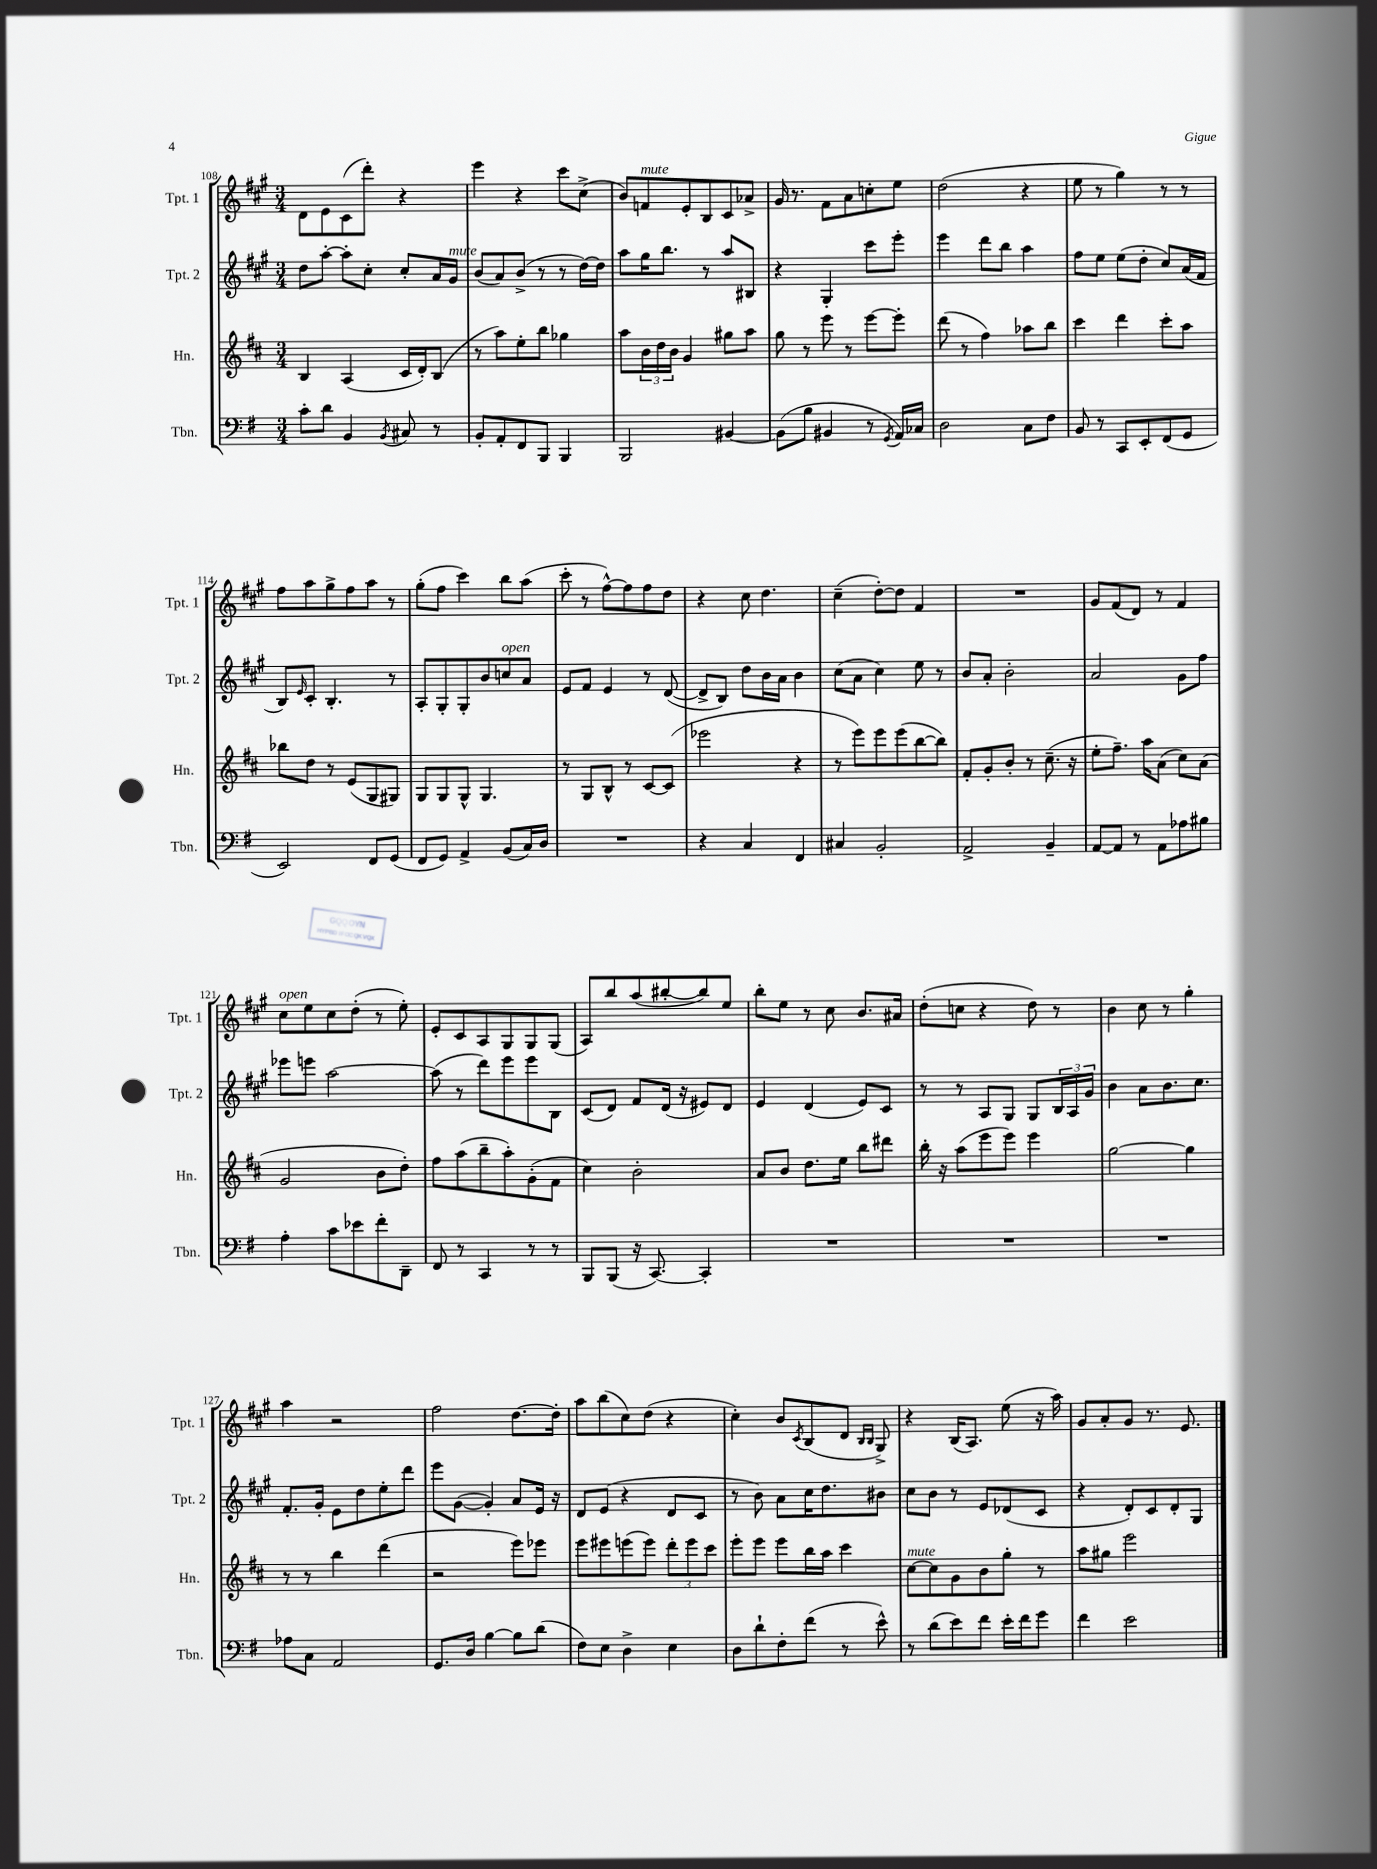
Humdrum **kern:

**kern	**kern	**kern	**kern
*part4	*part3	*part2	*part1
*staff4	*staff3	*staff2	*staff1
*I"Tbn.	*I"Hn.	*I"Tpt. 2	*I"Tpt. 1
*I'Tbn.	*I'Hn.	*I'Tpt. 2	*I'Tpt. 1
*clefF4	*clefG2	*clefG2	*clefG2
*k[f#]	*k[f#c#]	*k[f#c#g#]	*k[f#c#g#]
*M3/4	*M3/4	*M3/4	*M3/4
=108	=108	=108	=108
8c'\L	4B/	8dd\L	8d\L
8d\J	.	[8aa'\J	8e\
4BB/	(4A/	8aa'\L]	(8c#\
.	.	8cc#'\J	8ddd'\J)
8qBB/	.	.	.
8C#X/	16c#/LL	8cc#'/L	4r
.	16d'/J)	.	.
8r	(8B/J	16a/L	.
!	!	!LO:TX:a:i:t=mute	!
.	.	16g#/JJ	.
=109	=109	=109	=109
8BB'/L	8r	(8b/L	4eee\
8AA'/	8aa\L)	8a/)	.
8FF#/	8ee'\	(8b^/J	4r
8BBB/J	8bb\J	8r	.
4BBB/	4gg-X\	8r	8ccc#\L
.	.	[16dd\LL)	(8cc#^\J
.	.	16dd\JJ]	.
=110	=110	=110	=110
2BBB/	8aa\L	8aa\L	8b/L)
!	!	!	!LO:TX:a:i:t=mute
.	24b\L	16gg#\K	8fn/
.	24dd\	.	.
.	.	8.bb\J	.
.	24b\JJ	.	.
.	4g/	.	8e'/
.	.	8r	8B/
[4BB#X/	8gg#X\L	8aa/L	8c#/
.	8aa\J	8B#X/J	8a-X^/J
=111	=111	=111	=111
(8BB#\L]	8gg\	4r	16g#/
.	.	.	8.r
8B\J	8r	.	.
4BB#X/	8eee\	4G#'/	8f#\L
.	8r	.	8a\
8r	[8eee\L	8ccc#\L	8ccn'\
8qGG/	.	.	.
16AA/LL)	8eee'\J]	8eee'\J	8ee\J
16C-X/JJ	.	.	.
=112	=112	=112	=112
2D\	(8ddd\	4eee\	(2dd\
.	8r	.	.
.	4ff#\)	8ddd\L	.
.	.	8bb\J	.
8C\L	8aa-X\L	4aa\	4r
8F#\J	8bb\J	.	.
=113	=113	=113	=113
8BB/	4ccc#\	8ff#\L	8ee\
8r	.	8ee\J	8r
8CC/L	4ddd\	(8ee\L	4gg#\)
8EE'/	.	8dd'\J	.
(8FF#/	8ccc#'\L	8cc#/L)	8r
8GG/J	8aa\J	(16a/L	8r
.	.	16f#/JJ	.
!!LO:LB:g=z
=114	=114	=114	=114
2EE/)	8bb-X\L	8B/L)	8ff#\L
.	.	16qqe/	.
.	8dd\J	8c#'/J	8aa\
.	8r	4.B'/	8gg#^\
.	(8e/L	.	8ff#\
8FF#/L	8G/	.	8aa\J
(8GG/J	8G#X/J)	8r	8r
=115	=115	=115	=115
8FF#/L	8G/L	8A'/L	(8gg#'\L
8GG/J)	8G/	8G#'/	8ff#\J
4AA^/	8G^^/J	8G#'/	4ccc#\)
.	4.G/	8b/	.
!	!	!LO:TX:a:i:t=open	!
(8BB/L	.	8ccn/	8bb\L
16C/L)	.	8a/J	(8aa\J
16D/JJ	.	.	.
=116	=116	=116	=116
2.r	8r	8e/L	8ccc#'\
.	8G/L	8f#/J	8r
.	8B^^/J	4e/	[8ff#^^\L)
.	8r	.	8ff#\]
.	[8c#/L	8r	8ff#\
.	(8c#/J]	([8d/	8dd\J
=117	=117	=117	=117
4r	2eee-X\	8d^/L]	4r
.	.	8B/J)	.
4C/	.	8dd\L	8cc#\
.	.	16b\L	4.dd\
.	.	16a\JJ	.
4FF#/	4r	4b\	.
=118	=118	=118	=118
4C#X/	8r	(8cc#\L	(4cc#~\
.	8eee\L)	8a\J	.
2BB'/	8eee\	4cc#\)	[8dd'\L)
.	(8eee\	.	8dd\J]
.	[8bb\	8ee\	4f#/
.	8bb\J])	8r	.
=119	=119	=119	=119
2AA^/	8f#'/L	8b/L	2.r
.	8g'/	8a'/J	.
.	8b'/J	2b'\	.
.	8r	.	.
4BB~/	(8.cc#~\	.	.
.	16r	.	.
=120	=120	=120	=120
[8AA/L	8ee'\L	2a/	8g#/L
8AA/J]	8.ff#~\J)	.	(8f#/
8r	.	.	8d/J)
.	16aa\KL	.	.
8AA\L	(8a\J	.	8r
8A-X\	8cc#\L)	8g#\L	4f#/
8B#X\J	(8a\J	8ff#\J	.
!!LO:LB:g=z
=121	=121	=121	=121
!	!	!	!LO:TX:a:i:t=open
4A'\	2g/	8eee-X\L	8cc#\L
.	.	8eeen\J	8ee\
8c\L	.	[2aa\	8cc#\
8e-X\	.	.	(8dd'\J
8f#'\	8b\L	.	8r
8DD~\J	8dd'\J)	.	8ee'\)
=122	=122	=122	=122
8FF#/	8ff#\L	(8aa\]	8e'/L
8r	(8aa\	8r	8c#/
4CC/	8bb~\	8ddd\L)	8A/
.	8aa'\)	8eee\	8G#/
8r	(8g'\	8eee\	8G#/
8r	8f#\J	8B\J	(8G#/J
=123	=123	=123	=123
8BBB/L	4cc#\)	(8c#/L	8A/L)
(8BBB/J	.	8d/J)	8bb/
16r	2b'\	8f#/L	(8aa/
[8.CC/)	.	.	.
.	.	(16d/Jk	[8bb#X'/
.	.	16r	.
4CC'/]	.	8e#X/L)	8bb#/])
.	.	8d/J	8ee/J
=124	=124	=124	=124
2.r	8a/L	4e/	8bb'\L
.	8b/J	.	8ee\J
.	8.dd\L	(4d/	8r
.	.	.	8cc#\
.	16ee\Jk	.	.
.	8bb\L	8e/L)	8.b/L
.	8ddd#X\J	8c#/J	.
.	.	.	16a#X/Jk
=125	=125	=125	=125
2.r	16bb'\	8r	(8dd'\L
.	16r	.	.
.	(8aa\L	8r	8ccn\J
.	8eee\	8A/L	4r
.	8eee\J)	8G#/J	.
.	4eee\	8G#/L	8dd\)
.	.	24B/L	8r
.	.	24A/	.
.	.	24g#/JJ	.
=126	=126	=126	=126
2.r	[2gg\	4b\	4b\
.	.	8a\L	8cc#\
.	.	8.b\	8r
.	4gg\]	.	4gg#'\
.	.	8.cc#\J	.
!!LO:LB:g=z
=127	=127	=127	=127
8A-X\L	8r	8.f#'/L	4aa\
8C\J	8r	.	.
.	.	16g#'/Jk	.
2AA/	4bb\	8e\L	2r
.	.	8dd\	.
.	(4ddd\	8ee'\	.
.	.	8ddd\J	.
=128	=128	=128	=128
8.GG/L	2r	8eee\L	2ff#\
.	.	([8g#\J	.
16D/Jk	.	.	.
[4B\	.	4g#'/])	.
8B\L]	8eee\L)	8a/L	[8.dd\L
(8d\J	8eee-X\J	16e/Jk	.
.	.	16r	16dd'\Jk]
=129	=129	=129	=129
8F#\L)	8eee\L	8d/L	8aa\L
8E\J	8eee#X\	(8e/J	(8bb\
4D^\	(8eeen\	4r	8cc#\)
.	8eee\J)	.	(8dd\J
4E\	12ddd'\L	8d/L	4r
.	12eee\	.	.
.	.	8c#/J	.
.	12ccc#\J	.	.
=130	=130	=130	=130
8D\L	8eee'\L	8r	4cc#'\)
8d`\	8eee\J	8b\)	.
8F#'\	8eee\L	8a\L	8b/L
.	.	.	8qc#/
(8f#\J	16bb\L	16cc#\K	(8B/
.	16aa\JJ	8.dd\	.
8r	4ccc#\	.	8d/J
.	.	.	16qqB/LL
.	.	.	16qqB/JJ
8e^^\)	.	8b#X\J	8G#^/)
=131	=131	=131	=131
!	!LO:TX:a:i:t=mute	!	!
8r	[8cc#\L	8cc#\L	4r
(8d\L	8cc#\]	8b\J	.
8e\)	8g\	8r	(16B/KL
.	.	.	8.A/J)
8f#\J	8b\	8e/L	.
16e'\LL	8gg'\J	(8d-X/	(8ee\
16f#\J	.	.	.
8g\J	8r	8c#/J	16r
.	.	.	16aa\)
=132	=132	=132	=132
4f#\	8aa\L	4r	8g#/L
.	8gg#X\J	.	8a'/
2e\	2eee\	8d'/L)	8g#/J
.	.	8c#/	8.r
.	.	8d'/	.
.	.	.	8.e/
.	.	8G#/J	.
==	==	==	==
*-	*-	*-	*-
